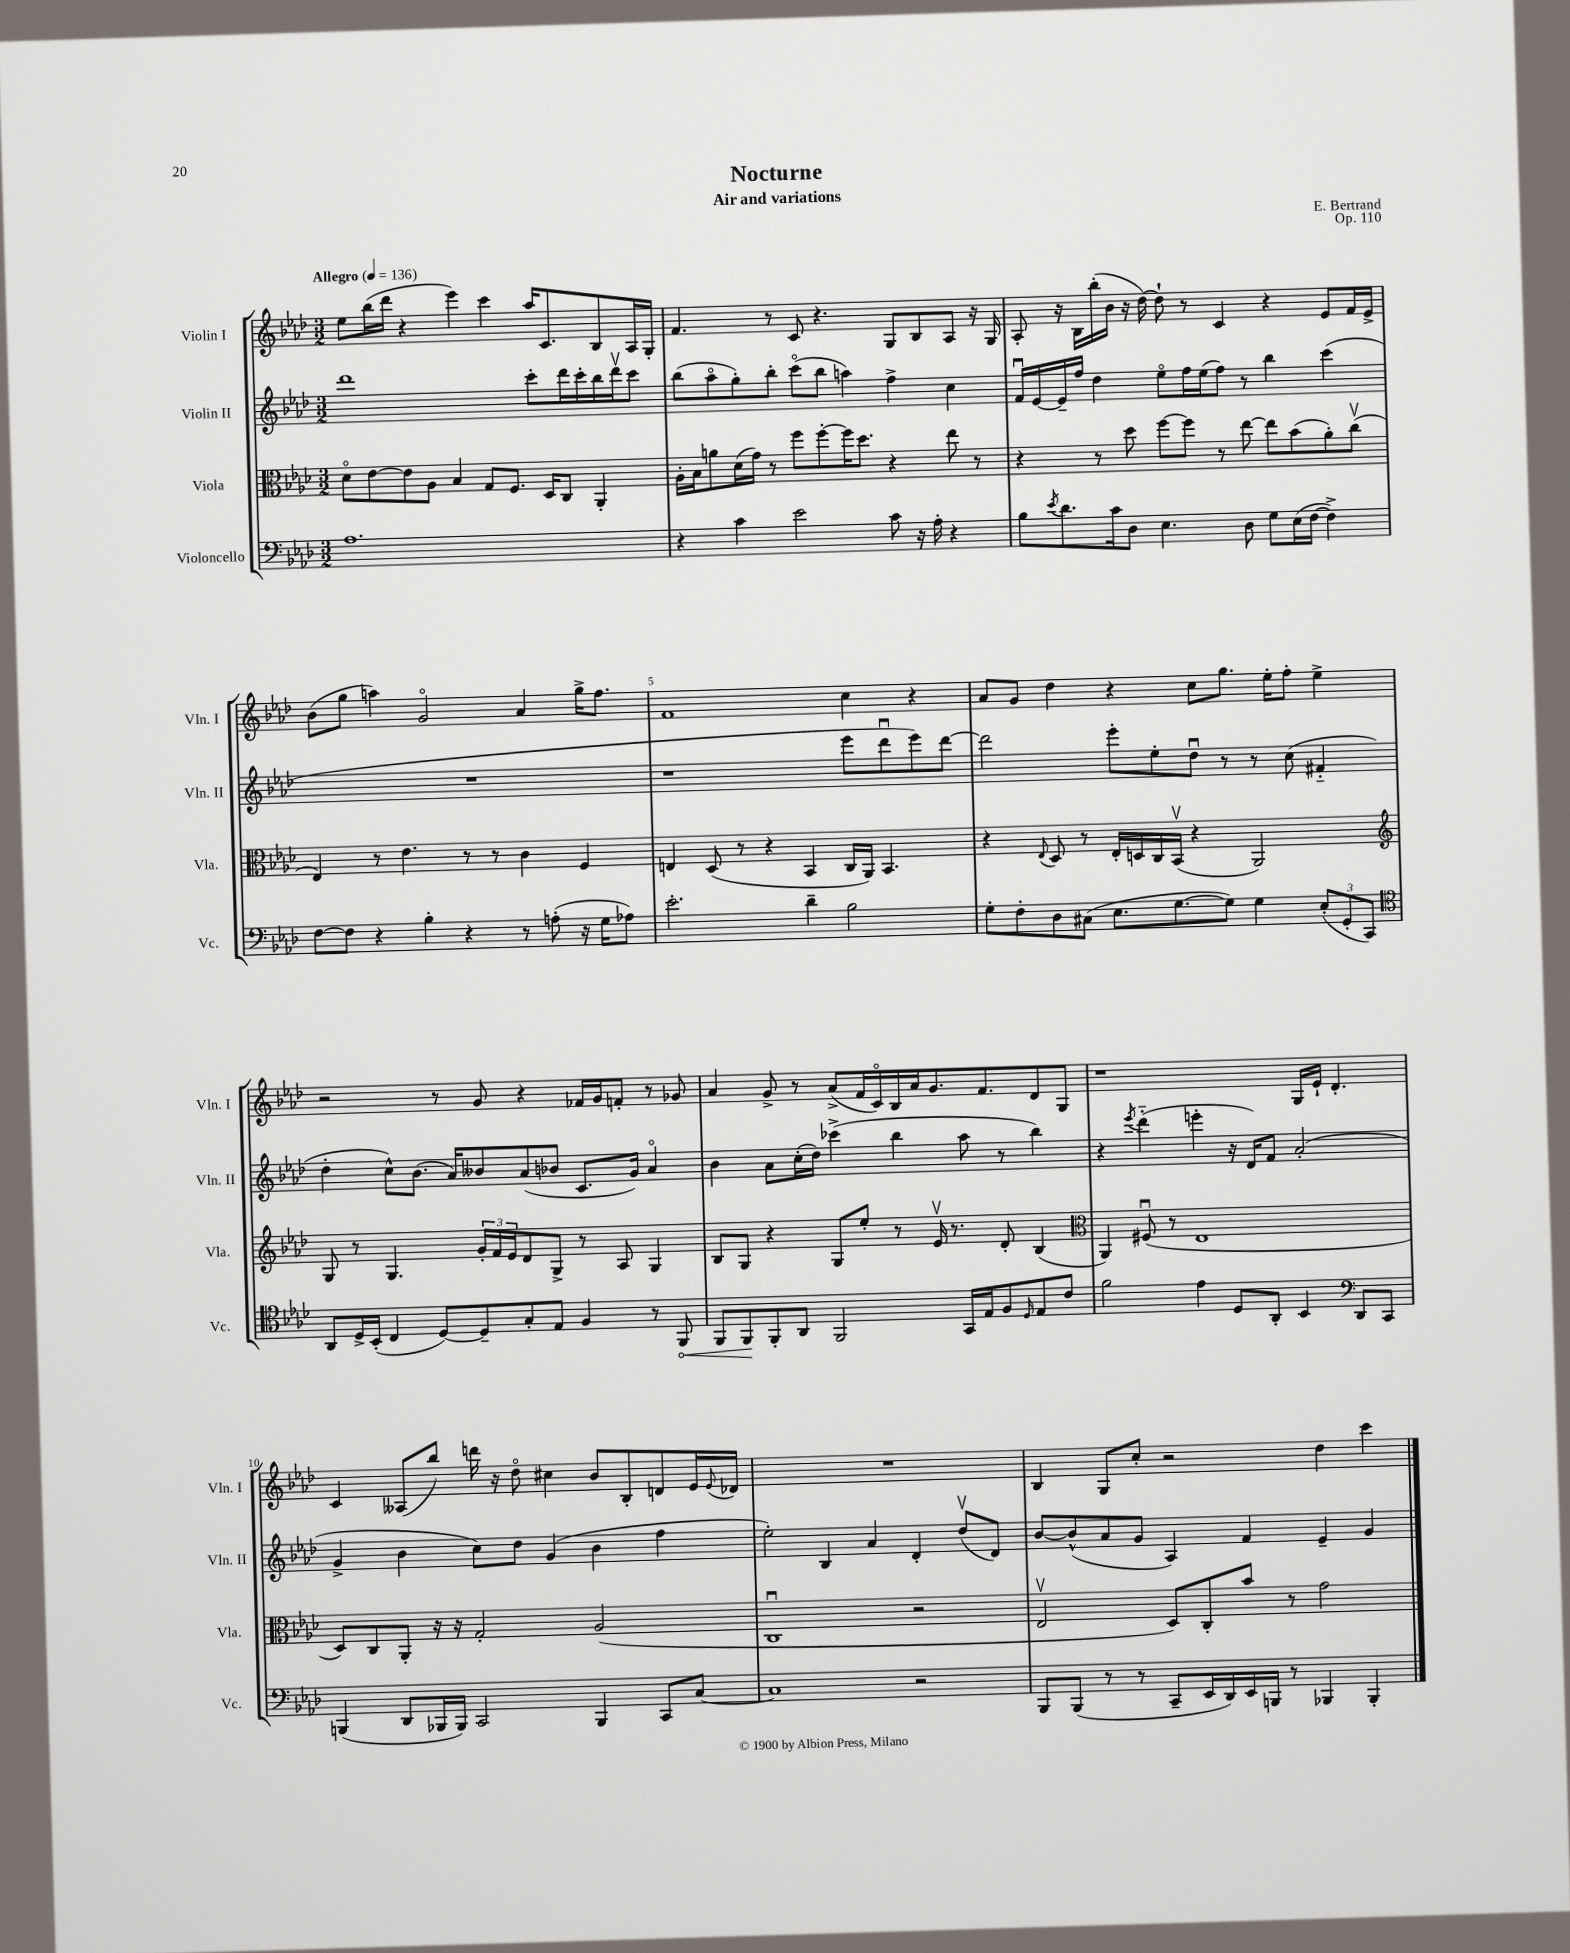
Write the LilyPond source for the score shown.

\header { title = "Nocturne" composer = "E. Bertrand" subtitle = "Air and variations" opus = "Op. 110" }
<<
\new StaffGroup <<
\new Staff = "s0" \with { instrumentName = "Violin I" shortInstrumentName = "Vln. I" } {
    \clef treble \key aes \major \numericTimeSignature \time 3/2 \tempo "Allegro" 4 = 136
    ees''8 bes''16( des'''16 r4 ees'''4) c'''4 aes''16 c'8. bes8 aes16 g16-. |
    f'4. r8 c'8 r4. g8 bes8 aes8 r16 g16 |
    aes8-. r16 bes16 bes''16-.( bes'16 r16 des''16~) des''8-! r8 c'4 r4 ees'8 f'16 ees'16-> |
    bes'8( g''8 a''4) g'2\flageolet aes'4 g''16-> f''8. |
    f'1 c''4 r4 |
    aes'8 g'8 des''4 r4 c''8 g''8. ees''16-. f''8-. ees''4-> |
    r2 r8 g'8 r4 fes'16 g'16 f'8-. r8 ges'8 |
    aes'4 g'8-> r8 aes'8->( f'16 c'16\flageolet) bes16 aes'16 g'8. f'8. des'8 g8 |
    r1 g16 ees'16-! des'4.-. |
    c'4 aeses8( bes''8) d'''16 r16 des''8\flageolet cis''4 bes'8 bes8-. d'8 ees'16 \appoggiatura { ees'8 } des'16 |
    R1. |
    bes4 g8 c''8-. r2 des''4 c'''4 \bar "|." |
}
\new Staff = "s1" \with { instrumentName = "Violin II" shortInstrumentName = "Vln. II" } {
    \clef treble \key aes \major \numericTimeSignature \time 3/2
    des'''1 c'''8-. des'''16 c'''16-. bes''16 des'''16\upbow c'''8 |
    bes''8( aes''8\flageolet g''8-.) bes''8-. c'''8\flageolet( bes''8 a''4) f''4-> c''4 |
    f'16\downbow ees'16~ ees'16-- f''16 des''4 ees''8\flageolet f''16 ees''16( f''8) r8 bes''4 c'''4( |
    R1. |
    r1 ees'''8 des'''8\downbow ees'''8) des'''8~ |
    des'''2 ees'''8-. ees''8-. des''8\downbow r8 r8 c''8( fis'4-_ |
    des''4-. c''8-^) bes'8.( aes'16) beses'8 aes'8( bes'8 c'8. g'16) aes'4\flageolet |
    bes'4 aes'8 c''16-.( des''16) ces'''4->( bes''4 aes''8 r8 bes''4) |
    r4 \acciaccatura { ees'''8 } des'''4-_( e'''4-. r16 des'16) f'8 aes'2-.( |
    g'4-> bes'4 c''8) des''8 g'4( bes'4 f''4 |
    ees''2-.) bes4 aes'4 des'4-. des''8\upbow( des'8) |
    bes'8~ bes'8-^( aes'8 g'8 aes4) f'4 ees'4-- g'4 \bar "|." |
}
\new Staff = "s2" \with { instrumentName = "Viola" shortInstrumentName = "Vla." } {
    \clef alto \key aes \major \numericTimeSignature \time 3/2
    des'8\flageolet ees'8~ ees'8 aes8 bes4 g8 f8. des16 c8 aes,4-. |
    aes16-. bes16 a'8 des'16( g'16) r8 f''8 f''8~-. f''16 des''8. r4 ees''8 r8 |
    r4 r8 des''8 f''8~ f''8 r8 ees''8~ ees''8 bes'8( aes'8-.) c''8\upbow( |
    ees4) r8 ees'4. r8 r8 c'4 f4 |
    e4 des8( r8 r4 bes,4 c16 aes,16) bes,4. |
    r4 \appoggiatura { ees8 } des8 r8 ees16-. d16 c16 bes,16\upbow( r4 aes,2) |
    \clef treble g8 r8 g4. \tuplet 3/2 { g'16-. f'16 ees'16 } des'8 g8-> r8 aes8 g4 |
    bes8 g8 r4 g8 ees''8-. r8 ees'16\upbow r8. des'8-. bes4( |
    \clef alto aes,4) fis8\downbow( r8 ees1 |
    des8) c8 aes,8-. r16 r16 g2-. aes2( |
    c1\downbow r2 |
    ees2\upbow des8) c8-. bes'8 r8 g'2 \bar "|." |
}
\new Staff = "s3" \with { instrumentName = "Violoncello" shortInstrumentName = "Vc." } {
    \clef bass \key aes \major \numericTimeSignature \time 3/2
    aes1. |
    r4 c'4 ees'2 c'8 r16 aes16-. r4 |
    bes8 \acciaccatura { ees'8 } des'8. c'16 des8 ees4. des8 g8 ees16( f16~ f4->) |
    f8~ f8 r4 bes4-. r4 r8 a8-.( r16 g16 aes8) |
    ees'2.-. des'4-- bes2 |
    g8-. f8-. des8 cis8( ees8. g8.~ g8) g4 \tuplet 3/2 { ees8-.( g,8-. c,8) } |
    \clef tenor aes,8 des16-> bes,16-.( c4 des8~) des8-- g8-. ees8 f4 r8 \once \override Hairpin.circled-tip = ##t f,8\< |
    f,8 f,8\! f,8-. aes,8 f,2 g,16 ees16 f8 \grace { des16 } ees8 c'8 |
    f'2 ees'4 des8 aes,8-. bes,4 \clef bass des,8 c,8 |
    b,,4( des,8 bes,,16 bes,,16) c,2 bes,,4 c,8 c8~ |
    c1 r2 |
    bes,,8 bes,,8( r8 r8 c,8-- ees,16 des,16) ees,16 b,,16 r8 bes,,4 bes,,4-. \bar "|." |
}
>>
>>
\layout { \context { \Score \override BarNumber.break-visibility = ##(#f #t #t) barNumberVisibility = #(every-nth-bar-number-visible 5) } }
